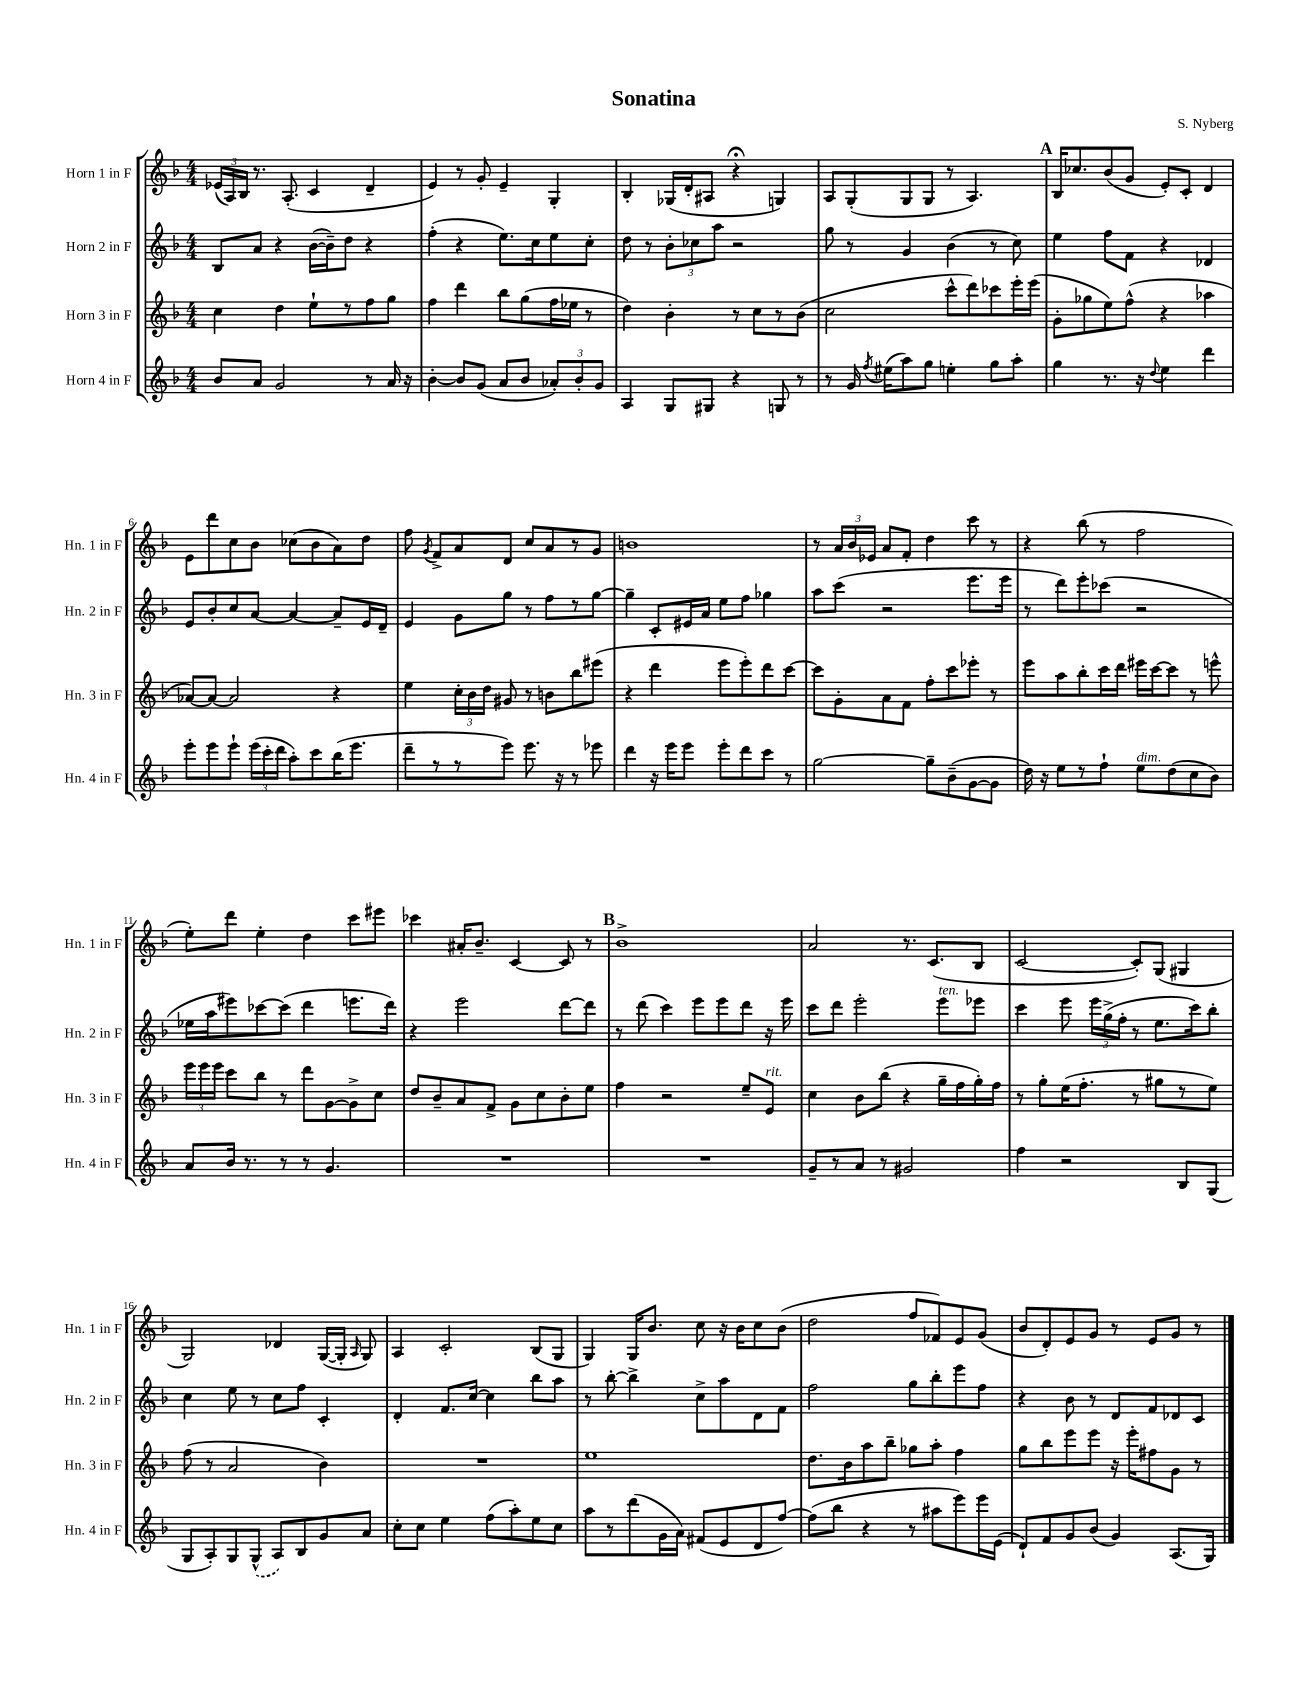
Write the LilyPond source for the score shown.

\header { title = "Sonatina" composer = "S. Nyberg" }
<<
\new StaffGroup <<
\new Staff = "s0" \with { instrumentName = "Horn 1 in F" shortInstrumentName = "Hn. 1 in F" } {
    \clef treble \key f \major \numericTimeSignature \time 4/4
    \autoBeamOff \tuplet 3/2 { ees'16[( a16) bes16] } r8. a8.-.( c'4 d'4-- |
    e'4) r8 g'8-. e'4-- g4-. |
    bes4-. ges16[( d'16-. ais8] r4\fermata g4) |
    a8[ g8-.( g8 g8] r8 a4.) |
    \mark \markup { \bold "A" } bes16[ ces''8. bes'8( g'8] e'8[-.) c'8]-. d'4 |
    e'8[ d'''8 c''8 bes'8] ces''8[( bes'8 a'8) d''8] |
    f''8 \acciaccatura { g'8 } f'8[-> a'8 d'8] c''8[ a'8 r8 g'8] |
    b'1 |
    r8 \tuplet 3/2 { a'16[ bes'16 ees'16] } a'8[ f'8]-. d''4 c'''8 r8 |
    r4 bes''8( r8 f''2 |
    e''8[-.) d'''8] e''4-. d''4 c'''8[ eis'''8] |
    ces'''4 ais'16[-. bes'8.]-- c'4~ c'8 r8 |
    \mark \markup { \bold "B" } bes'1-> |
    a'2 r8. c'8.[( bes8] |
    c'2~ c'8[-.) g8]( gis4 |
    g2) des'4 g16[~( g16]-. \grace { a16 } g8) |
    a4 c'2-. bes8[( g8] |
    g4) g16[ bes'8.] c''8 r16 bes'16[ c''8 bes'8]( |
    d''2 f''8[ fes'8) e'8 g'8]( |
    bes'8[ d'8-.) e'8 g'8] r8 e'8[ g'8] r8 \bar "|." |
}
\new Staff = "s1" \with { instrumentName = "Horn 2 in F" shortInstrumentName = "Hn. 2 in F" } {
    \clef treble \key f \major \numericTimeSignature \time 4/4
    \autoBeamOff bes8[ a'8] r4 bes'16[~( bes'16--) d''8] r4 |
    f''4-.( r4 e''8.[) c''16 e''8 c''8]-. |
    d''8 r8 \tuplet 3/2 { bes'8[-. ces''8 a''8] } r2 |
    g''8 r8 g'4 bes'4( r8 c''8) |
    \mark \markup { \bold "A" } e''4 f''8[ f'8] r4 des'4 |
    e'8[ bes'8-. c''8 a'8]~ a'4~ a'8[-- e'16 d'16]-- |
    e'4 g'8[ g''8] r8 f''8[ r8 g''8]~ |
    g''4-- c'8[-. eis'16 a'16] e''8[ f''8] ges''4 |
    a''8[ c'''8]( r2 e'''8.[ e'''16] |
    r8 d'''8[) e'''8-. ces'''8]( r2 |
    ees''16[ a''16 eis'''8) ces'''8~ ces'''8]( d'''4 e'''8.[ d'''16]) |
    r4 e'''2 d'''8[~ d'''8] |
    \mark \markup { \bold "B" } r8 d'''8( c'''4) e'''8[ e'''8 d'''8] r16 e'''16 |
    c'''8[ d'''8] e'''2-. e'''8[^\markup { \italic "ten." } ees'''8] |
    c'''4 e'''8 \tuplet 3/2 { e'''16[ g''16->( f''16]-. } r8 e''8.[ c'''16) bes''8]-. |
    c''4 e''8 r8 c''8[ f''8] c'4-. |
    d'4-. f'8.[ c''16]~ c''4 bes''8[ a''8] |
    r8 bes''8~-. bes''4-> c''8[-> a''8 d'8 f'8] |
    f''2 g''8[ bes''8-. e'''8 f''8] |
    r4 bes'8 r8 d'8[ f'8 des'8 c'8] \bar "|." |
}
\new Staff = "s2" \with { instrumentName = "Horn 3 in F" shortInstrumentName = "Hn. 3 in F" } {
    \clef treble \key f \major \numericTimeSignature \time 4/4
    \autoBeamOff c''4 d''4 e''8[-! r8 f''8 g''8] |
    f''4 d'''4 bes''8[ g''8( f''16 ees''16] r8 |
    d''4) bes'4-. r8 c''8[ r8 bes'8]( |
    c''2 c'''8[-^ d'''8) ces'''8 e'''16-. e'''16]( |
    \mark \markup { \bold "A" } g'8[-. ges''8 e''8) f''8]-^( r4 aes''4 |
    aes'8[~) aes'8]~ aes'2 r4 |
    e''4 \tuplet 3/2 { c''16[-. bes'16 d''16] } gis'8 r8 b'8[ bes''8 eis'''8]( |
    r4 d'''4 e'''8[ e'''8-.) d'''8 c'''8]~ |
    c'''8[ g'8-. a'8 f'8] f''8[-. c'''8 ees'''8]-. r8 |
    e'''8[ a''8 bes''8-. c'''16 d'''16] eis'''16[ c'''16~ c'''8] r8 e'''8-^ |
    \tuplet 3/2 { e'''16[ e'''16 e'''16] } c'''8[ bes''8] r8 d'''8[ g'8~ g'8-> c''8] |
    d''8[ bes'8-- a'8 f'8]-> g'8[ c''8 bes'8-. e''8] |
    \mark \markup { \bold "B" } f''4 r2 e''8[-- e'8]^\markup { \italic "rit." } |
    c''4 bes'8[ bes''8]( r4 g''16[-- f''16 g''16-.) f''16] |
    r8 g''8[-. e''16( f''8.]-. r8 gis''8[ r8 e''8]) |
    f''8( r8 a'2 bes'4) |
    R1 |
    e''1 |
    d''8.[ bes'16 a''8 bes''8]-- ges''8[ a''8]-. f''4 |
    g''8[ bes''8 e'''8 e'''8] r16 e'''16[-. fis''8 g'8] r8 \bar "|." |
}
\new Staff = "s3" \with { instrumentName = "Horn 4 in F" shortInstrumentName = "Hn. 4 in F" } {
    \clef treble \key f \major \numericTimeSignature \time 4/4
    \autoBeamOff bes'8[ a'8] g'2 r8 a'16 r16 |
    bes'4~-. bes'8[ g'8]( a'8[ bes'8] \tuplet 3/2 { aes'8[-.) bes'8-. g'8] } |
    a4 g8[ gis8] r4 g8 r8 |
    r8 g'16 \acciaccatura { f''8 } eis''16[( a''8) g''8] e''4-. g''8[ a''8]-. |
    \mark \markup { \bold "A" } g''4 r8. r16 \appoggiatura { d''8 } e''4 d'''4 |
    e'''8[-. e'''8 e'''8]-! \tuplet 3/2 { e'''16[( c'''16-. d'''16] } a''8[-.) c'''8 bes''16( e'''8.] |
    d'''8[-- r8 r8 e'''8]) e'''8. r16 r8 ees'''8 |
    d'''4 r16 e'''16[ e'''8] e'''8[-. d'''8 c'''8] r8 |
    g''2~ g''8[-- bes'8--( g'8~ g'8] |
    d''16) r16 e''8[ r8 f''8]-! e''8[^\markup { \italic "dim." } d''8( c''8 bes'8]) |
    a'8[ bes'16] r8. r8 r8 g'4. |
    R1 |
    \mark \markup { \bold "B" } R1 |
    g'8[-- r8 a'8] r8 gis'2 |
    f''4 r2 bes8[ g8]( |
    g8[ a8-.) g8 \once \slurDashed g8]-^( a8[) bes8 g'8 a'8] |
    c''8[-. c''8] e''4 f''8[( a''8-.) e''8 c''8] |
    a''8[ r8 d'''8( g'16 a'16]) fis'8[( e'8 d'8 f''8]~) |
    f''8[( bes''8] r4 r8 ais''8[ e'''8) e'''16 e'16]( |
    d'8[-!) f'8 g'8 bes'8]( g'4) a8.[( g16]) \bar "|." |
}
>>
>>
